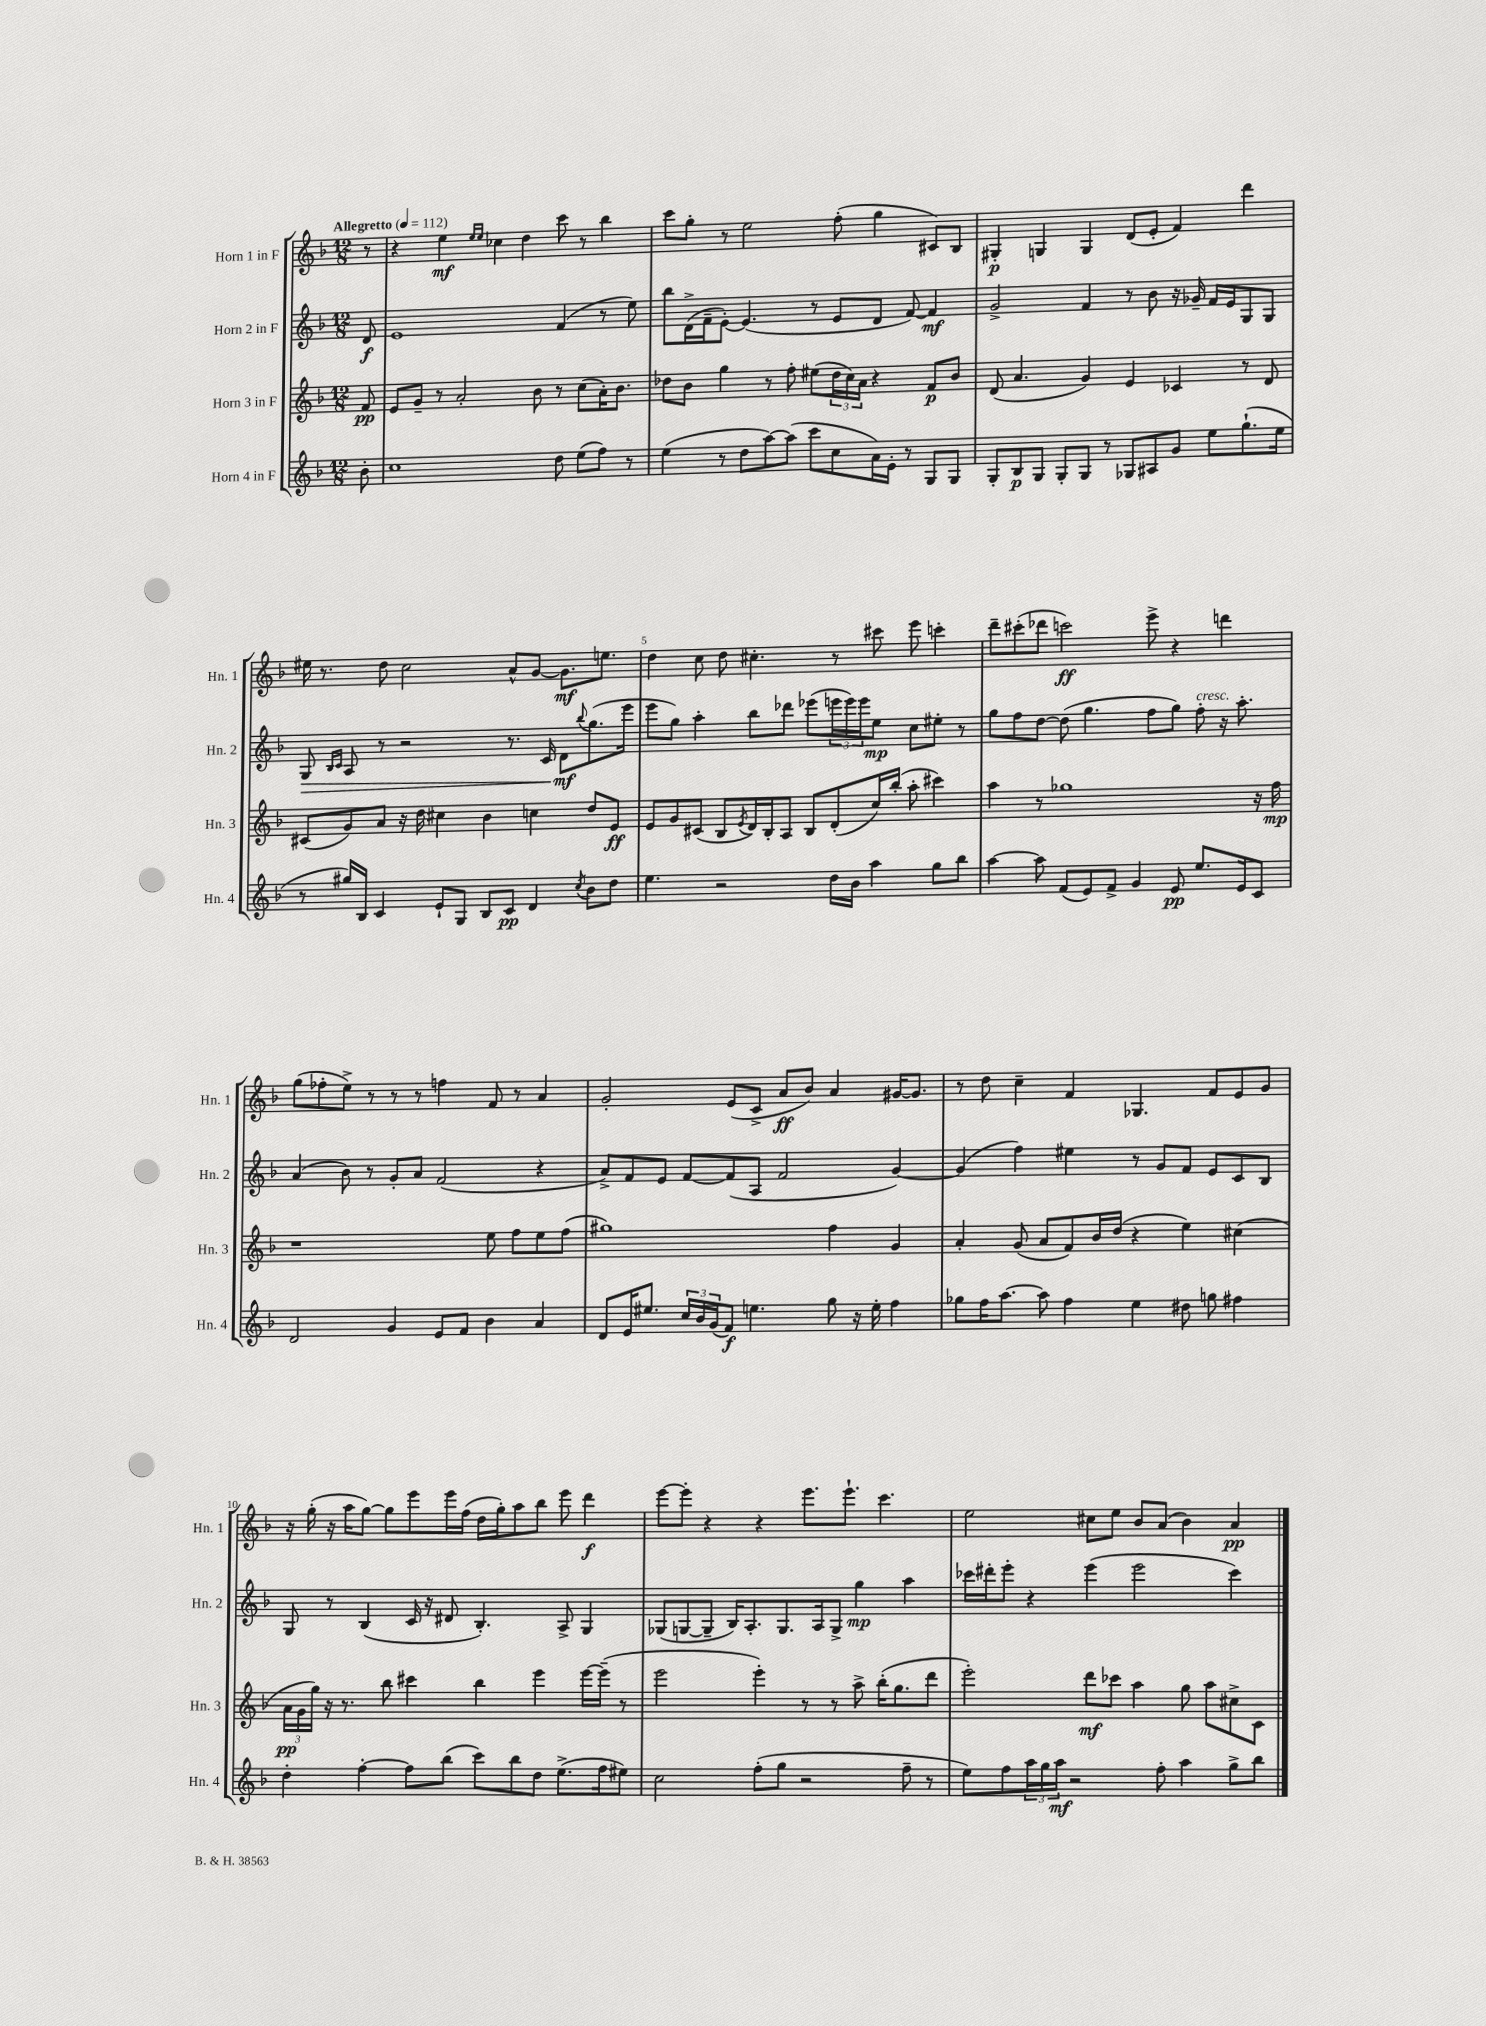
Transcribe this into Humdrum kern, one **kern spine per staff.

**kern	**dynam	**kern	**dynam	**kern	**dynam	**kern	**dynam
*part4	*part4	*part3	*part3	*part2	*part2	*part1	*part1
*staff4	*staff4	*staff3	*staff3	*staff2	*staff2	*staff1	*staff1
*I"Horn 4 in F	*	*I"Horn 3 in F	*	*I"Horn 2 in F	*	*I"Horn 1 in F	*
*I'Hn. 4	*	*I'Hn. 3	*	*I'Hn. 2	*	*I'Hn. 1	*
*clefG2	*	*clefG2	*	*clefG2	*	*clefG2	*
*k[b-]	*	*k[b-]	*	*k[b-]	*	*k[b-]	*
*M12/8	*	*M12/8	*	*M12/8	*	*M12/8	*
*MM112	*	*MM112	*	*MM112	*	*MM112	*
=	=	=	=	=	=	=	=
!	!	!	!	!	!	!LO:TX:a:B:t=Allegretto	!
8b-'\	.	8f/	pp	8d/	f	8r	.
=1	=1	=1	=1	=1	=1	=1	=1
1cc	.	8e/L	.	1e	.	4r	.
.	.	8g~/J	.	.	.	.	.
.	.	8r	.	.	.	4ee\	mf
.	.	2a'/	.	.	.	.	.
.	.	.	.	.	.	16qqee/LL	.
.	.	.	.	.	.	16qqee/JJ	.
.	.	.	.	.	.	4cc-X\	.
.	.	.	.	.	.	4dd\	.
.	.	8b-\	.	.	.	.	.
8dd\	.	8r	.	(4f/	.	8ccc\	.
(8ee\L	.	(8cc\L	.	.	.	8r	.
8ff\J)	.	16a'\K)	.	8r	.	4bb-\	.
.	.	8.b-\J	.	.	.	.	.
8r	.	.	.	8ee\)	.	.	.
=2	=2	=2	=2	=2	=2	=2	=2
(4ee\	.	8dd-X\L	.	8bb-\L	.	8ccc\L	.
.	.	8b-\J	.	(16d^\L	.	8gg'\J	.
.	.	.	.	16f~\J	.	.	.
8r	.	4gg\	.	[8e'\J)	.	8r	.
8dd\L	.	.	.	(4.e/]	.	2ee\	.
[8aa\)	.	8r	.	.	.	.	.
(8aa\J]	.	8ff'\	.	.	.	.	.
8ccc\L	.	(8ee#X\L	.	8r	.	.	.
8cc\	.	24dd-\L	.	8e/L	.	(8ff'\	.
.	.	24cc\)	.	.	.	.	.
.	.	24a\JJ	.	.	.	.	.
16a\L)	.	4r	.	8d/J	.	4gg\	.
16e'\JJ	.	.	.	.	.	.	.
8r	.	.	.	[8f/)	.	.	.
8G/L	.	8f/L	p	4f/]	mf	8c#X/L)	.
8G/J	.	8b-/J	.	.	.	8B-/J	.
=3	=3	=3	=3	=3	=3	=3	=3
8G'/L	.	(8d/	.	2g^/	.	4G#X'/	p
8B-/	p	4.a/	.	.	.	.	.
8G/J	.	.	.	.	.	4Gn/	.
8G'/L	.	.	.	.	.	.	.
8G/J	.	4g/)	.	4f/	.	4G/	.
8r	.	.	.	.	.	.	.
8G-X/L	.	4e/	.	8r	.	(8d/L	.
8A#X/	.	.	.	8b-\	.	8e'/J	.
8g/J	.	4c-X/	.	16r	.	4f/)	.
.	.	.	.	16g-X~/	.	.	.
8ee\L	.	.	.	16f/LL	.	.	.
.	.	.	.	16e/J	.	.	.
(8.gg`\	.	8r	.	8G/	.	4ddd\	.
.	.	8d/	.	8G/J	.	.	.
16ee\Jk	.	.	.	.	.	.	.
!!LO:LB:g=z
=4	=4	=4	=4	=4	=4	=4	=4
!	!	!	!	!	!LO:HP:b	!	!
8r	.	(8c#X/L	.	8G/	>	16ee#X\	.
.	.	.	.	.	.	8.r	.
.	.	.	.	16qqB-/LL	.	.	.
.	.	.	.	16qqc/JJ	.	.	.
16gg#X/LL)	.	8g/)	.	8A/	.	.	.
16B-/JJ	.	.	.	.	.	.	.
4c/	.	8a/J	.	8r	.	8dd\	.
.	.	16r	.	2r	.	2cc\	.
.	.	16dd\	.	.	.	.	.
8e`/L	.	4cc#X\	.	.	.	.	.
8G/J	.	.	.	.	.	.	.
8B-/L	.	4b-\	.	.	.	.	.
8c/J	pp	.	.	8.r	.	8a^^/L	.
4d/	.	4ccn\	.	.	.	[8g/J	.
.	.	.	.	16c/	.	.	.
.	.	.	.	8d\L	] mf	8.g\L]	mf
8qcc/	.	.	.	8qqbb-/	.	.	.
8b-\L	.	8dd/L	.	(8.gg\	.	.	.
.	.	.	.	.	.	8.een\J	.
8dd\J	.	8e/J	ff	.	.	.	.
.	.	.	.	16eee\Jk	.	.	.
=5	=5	=5	=5	=5	=5	=5	=5
4.ee\	.	8e/L	.	8eee\L	.	4dd\	.
.	.	8g/	.	8gg\J)	.	.	.
.	.	(8c#X/J	.	4aa'\	.	8cc\	.
2r	.	8B-/L	.	.	.	8dd\	.
.	.	8qe/	.	.	.	.	.
.	.	16d/L)	.	8bb-\L	.	4.cc#X'\	.
.	.	16B-'/J	.	.	.	.	.
.	.	8A/J	.	8ddd-X\J	.	.	.
.	.	8B-/L	.	(8eee-X\L	.	.	.
16dd\LL	.	(8d'/	.	24eeen\L	.	8r	.
.	.	.	.	24eee\)	.	.	.
16b-\JJ	.	.	.	.	.	.	.
.	.	.	.	24eee\J	.	.	.
4aa\	.	16cc/L)	.	8ee\J	mp	8ccc#X\	.
.	.	(16bb-'/JJ	.	.	.	.	.
.	.	8aa'\	.	8cc\L	.	8eee\	.
8gg\L	.	4ccc#X\)	.	8ee#X'\J	.	4cccn'\	.
8bb-\J	.	.	.	8r	.	.	.
=6	=6	=6	=6	=6	=6	=6	=6
[4aa\	.	4aa\	.	8gg\L	.	8ddd~\L	.
.	.	.	.	8ff\	.	(8ccc#X'\	.
8aa\]	.	8r	.	[8dd\J	.	8ddd-X\J	.
(8f/L	.	1gg-X	.	(8dd\]	.	2cccn\)	ff
8e/)	.	.	.	4.gg\	.	.	.
8f^/J	.	.	.	.	.	.	.
4g/	.	.	.	.	.	.	.
.	.	.	.	8ff\L	.	8eee^\	.
8e/	pp	.	.	8gg\J)	.	4r	.
!	!	!	!	!LO:TX:a:i:t=cresc.	!	!	!
8.ee/L	.	.	.	8ff'\	.	.	.
.	.	.	.	16r	.	4dddn\	.
16e/k	.	.	.	8.aa'\	.	.	.
8c/J	.	16r	.	.	.	.	.
.	.	16ff\	mp	.	.	.	.
!!LO:LB:g=z
=7	=7	=7	=7	=7	=7	=7	=7
2d/	.	1r	.	(4a/	.	(8gg\L	.
.	.	.	.	.	.	8ff-X'\	.
.	.	.	.	8b-\)	.	8ee^\J)	.
.	.	.	.	8r	.	8r	.
4g/	.	.	.	8g'/L	.	8r	.
.	.	.	.	8a/J	.	8r	.
8e/L	.	.	.	(2f/	.	4ffn\	.
8f/J	.	.	.	.	.	.	.
4b-\	.	8ee\	.	.	.	8f/	.
.	.	8ff\L	.	.	.	8r	.
4a/	.	8ee\	.	4r	.	4a/	.
.	.	(8ff\J	.	.	.	.	.
=8	=8	=8	=8	=8	=8	=8	=8
8d/L	.	1gg#X)	.	8a^/L)	.	2g'/	.
16e/K	.	.	.	8f/	.	.	.
8.ee#X/J	.	.	.	.	.	.	.
.	.	.	.	8e/J	.	.	.
24cc/LL	.	.	.	[8f/L	.	.	.
24b-/	.	.	.	.	.	.	.
(24g/J	.	.	.	.	.	.	.
8f/J)	f	.	.	(8f/]	.	(8e/L	.
4.een\	.	.	.	8A/J	.	8c^/J	.
.	.	.	.	2f/	.	8a/L	ff
.	.	.	.	.	.	8b-/J)	.
8gg\	.	4ff\	.	.	.	4a/	.
16r	.	.	.	.	.	.	.
16ee'\	.	.	.	.	.	.	.
4ff\	.	4g/	.	[4g/)	.	[16g#X/KL	.
.	.	.	.	.	.	8.g#/J]	.
=9	=9	=9	=9	=9	=9	=9	=9
8gg-X\L	.	4a'/	.	(4g/]	.	8r	.
16ff\K	.	.	.	.	.	8dd\	.
[8.aa\J	.	.	.	.	.	.	.
.	.	(8g/	.	4ff\)	.	4cc~\	.
8aa\]	.	8a/L	.	.	.	.	.
4ff\	.	8f/)	.	4ee#X\	.	4f/	.
.	.	16b-/L	.	.	.	.	.
.	.	(16dd/JJ	.	.	.	.	.
4ee\	.	4r	.	8r	.	4.G-X/	.
.	.	.	.	8g/L	.	.	.
8dd#X\	.	4ee\)	.	8f/J	.	.	.
8ggn\	.	.	.	8e/L	.	8f/L	.
4ff#X\	.	(4cc#X\	.	8c/	.	8e/	.
.	.	.	.	8B-/J	.	8g/J	.
!!LO:LB:g=z
=10	=10	=10	=10	=10	=10	=10	=10
4dd'\	.	24a\LL	pp	8G/	.	16r	.
.	.	24g\	.	.	.	.	.
.	.	.	.	.	.	(16gg'\	.
.	.	24gg\JJ)	.	.	.	.	.
.	.	16r	.	8r	.	16r	.
.	.	8.r	.	.	.	16aa\KL	.
[4ff'\	.	.	.	(4B-/	.	[8gg\J)	.
.	.	8bb-\	.	.	.	8gg\L]	.
8ff\L]	.	4ccc#X\	.	16c/	.	8eee\	.
.	.	.	.	16r	.	.	.
(8bb-\J	.	.	.	8d#X/	.	16eee\L	.
.	.	.	.	.	.	(16ff\JJ	.
8ccc\L)	.	4bb-\	.	4.B-'/)	.	16dd\LL	.
.	.	.	.	.	.	16gg'\J)	.
8bb-\	.	.	.	.	.	8aa\	.
8dd\J	.	4eee\	.	.	.	8bb-\J	.
(8.ee^\L	.	.	.	8A^/	.	8eee\	.
.	.	[16eee\LL	.	4G/	.	4ddd\	f
16ff\k	.	(16eee~\JJ]	.	.	.	.	.
8ee#X\J)	.	8r	.	.	.	.	.
=11	=11	=11	=11	=11	=11	=11	=11
2cc\	.	2eee\	.	(8G-X/L	.	[8eee\L	.
.	.	.	.	[8Gn/	.	8eee'\J]	.
.	.	.	.	8G~/J]	.	4r	.
.	.	.	.	16B-/KL)	.	.	.
.	.	.	.	8.A'/	.	.	.
(8ff'\L	.	4eee'\)	.	.	.	4r	.
8gg\J	.	.	.	8.G/	.	.	.
2r	.	8r	.	.	.	8.eee\L	.
.	.	.	.	16A/k	.	.	.
.	.	8r	.	8G^/J	.	.	.
.	.	.	.	.	.	8.eee`\J	.
.	.	8aa^\	.	4gg\	mp	.	.
.	.	(16bb-'\KL	.	.	.	4.ccc\	.
.	.	8.gg\	.	.	.	.	.
8ff~\	.	.	.	4aa\	.	.	.
8r	.	8ddd\J	.	.	.	.	.
=12	=12	=12	=12	=12	=12	=12	=12
8ee\L)	.	2eee'\)	.	16ccc-X\LL	.	2ee\	.
.	.	.	.	16ddd#X'\J	.	.	.
8ff\	.	.	.	8eee'\J	.	.	.
24aa\L	.	.	.	4r	.	.	.
24gg\	.	.	.	.	.	.	.
24aa\JJ	mf	.	.	.	.	.	.
2r	.	.	.	.	.	.	.
.	.	8ddd\L	mf	(4eee\	.	8cc#X\L	.
.	.	8ccc-X\J	.	.	.	8ee\J	.
.	.	4aa\	.	2eee\	.	8b-/L	.
8ff'\	.	.	.	.	.	(8a/J	.
4aa\	.	8gg\	.	.	.	4b-\)	.
.	.	8aa\L	.	.	.	.	.
8gg^\L	.	8cc#X^\	.	4ccc-\)	.	4a/	pp
8bb-\J	.	8c\J	.	.	.	.	.
==	==	==	==	==	==	==	==
*-	*-	*-	*-	*-	*-	*-	*-
